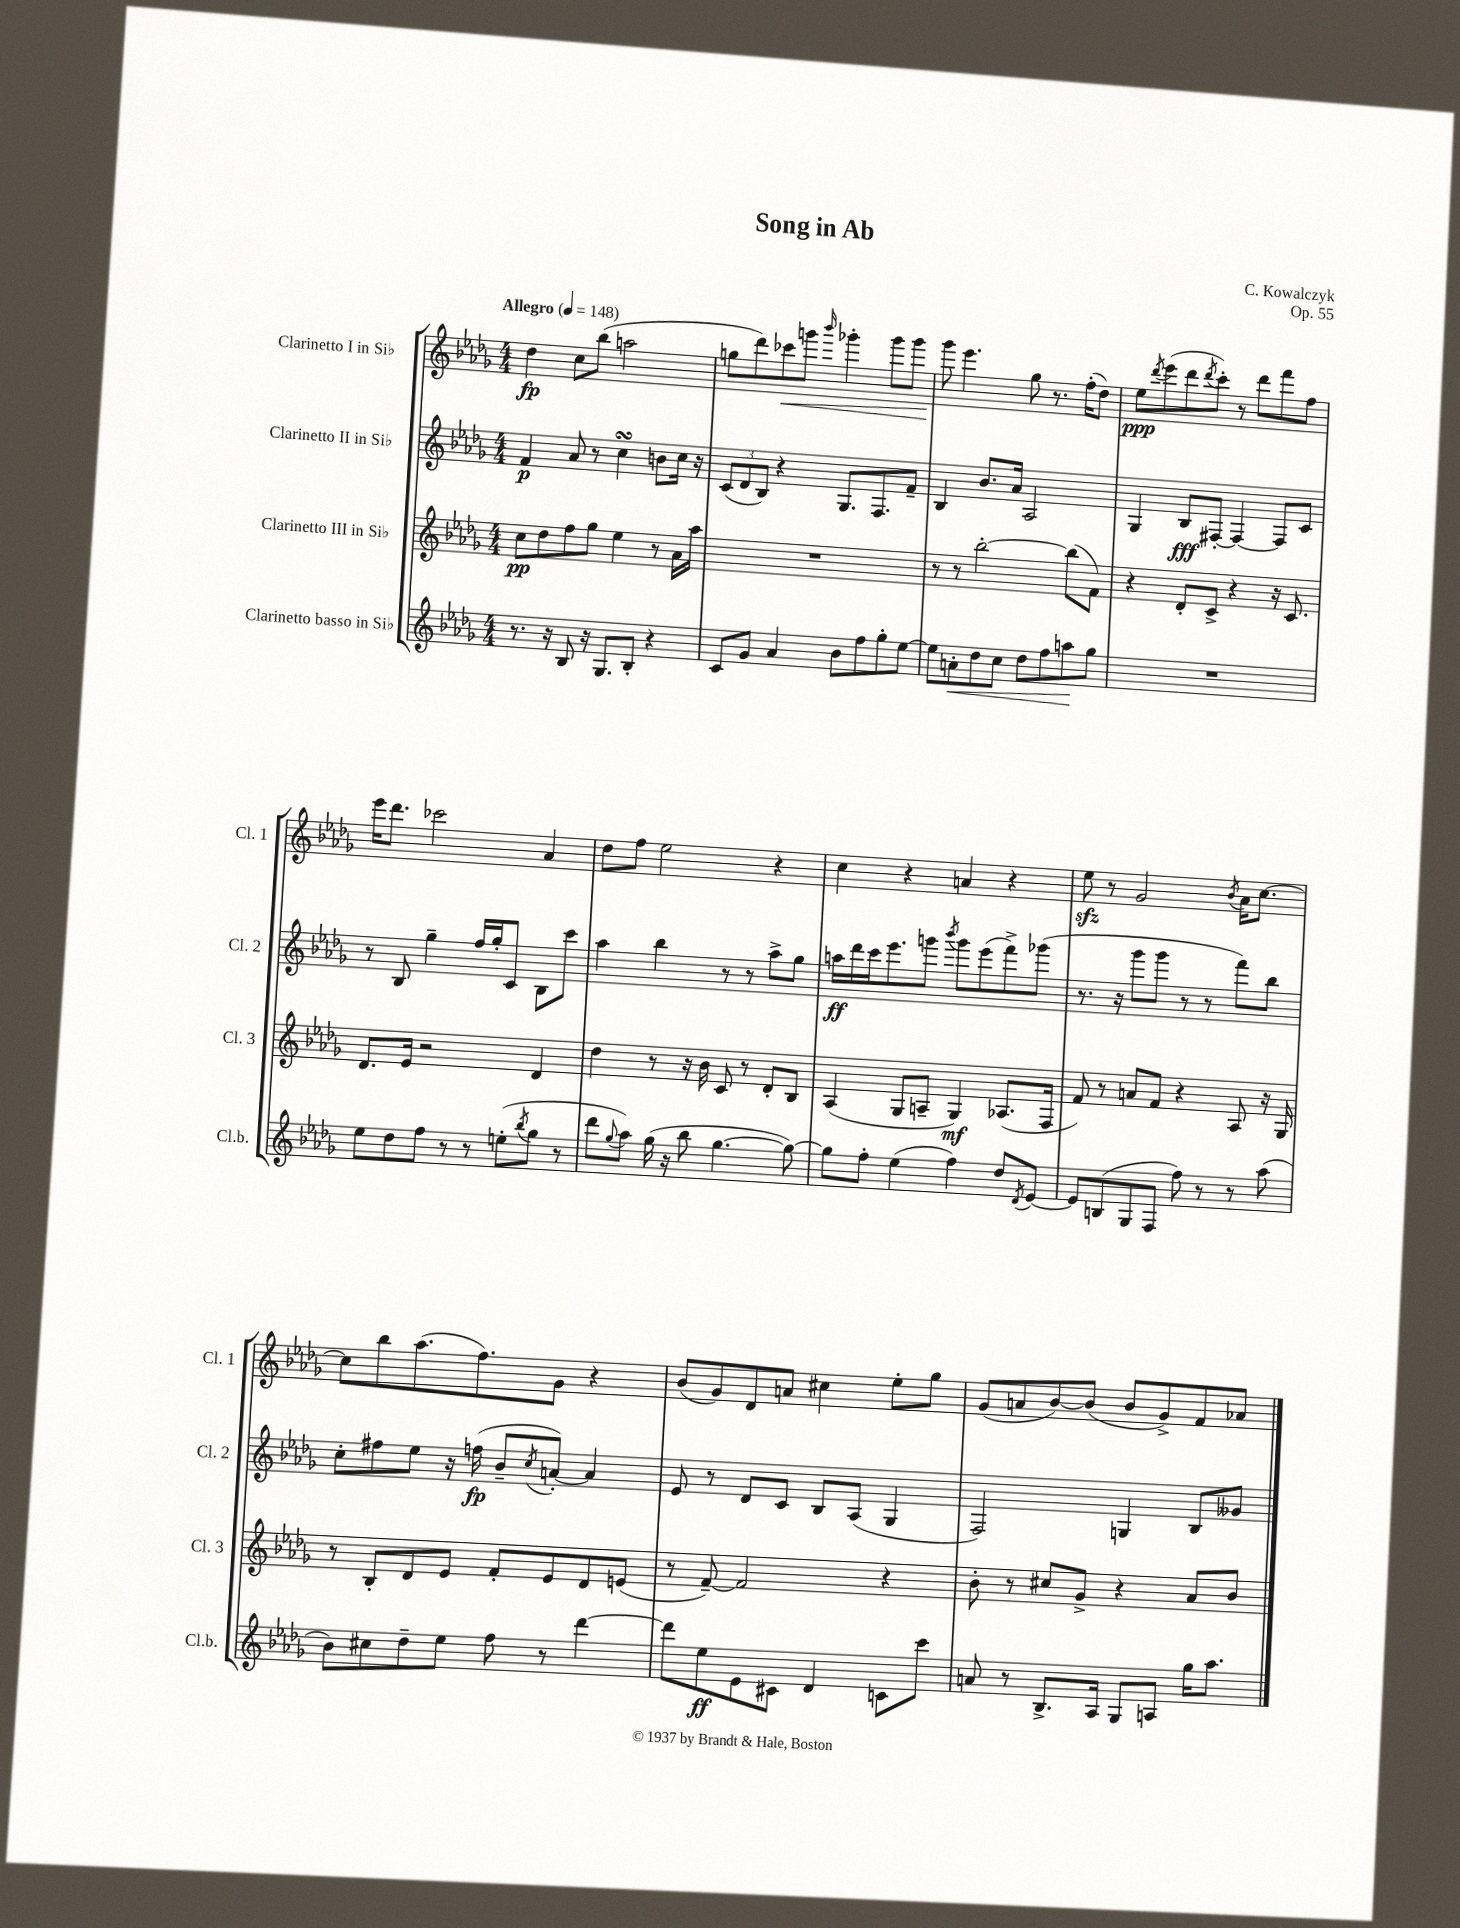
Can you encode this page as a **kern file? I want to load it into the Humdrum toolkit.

**kern	**dynam	**kern	**dynam	**kern	**dynam	**kern	**dynam
*part4	*part4	*part3	*part3	*part2	*part2	*part1	*part1
*staff4	*staff4	*staff3	*staff3	*staff2	*staff2	*staff1	*staff1
*I"Clarinetto basso in Si♭	*	*I"Clarinetto III in Si♭	*	*I"Clarinetto II in Si♭	*	*I"Clarinetto I in Si♭	*
*I'Cl.b.	*	*I'Cl. 3	*	*I'Cl. 2	*	*I'Cl. 1	*
*clefG2	*	*clefG2	*	*clefG2	*	*clefG2	*
*k[b-e-a-d-g-]	*	*k[b-e-a-d-g-]	*	*k[b-e-a-d-g-]	*	*k[b-e-a-d-g-]	*
*M4/4	*	*M4/4	*	*M4/4	*	*M4/4	*
*MM148	*	*MM148	*	*MM148	*	*MM148	*
=1	=1	=1	=1	=1	=1	=1	=1
!	!	!	!	!	!	!LO:TX:a:B:t=Allegro	!
8.r	.	8cc\L	pp	4f/	p	4dd-\	fp
.	.	8dd-\	.	.	.	.	.
16r	.	.	.	.	.	.	.
8B-/	.	8ff\	.	8a-/	.	8cc\L	.
16r	.	8gg-\J	.	8r	.	(8bb-\J	.
8.G-/L	.	.	.	.	.	.	.
.	.	4ee-\	.	4ccsSsS\	.	2aan\	.
8B-'/J	.	.	.	.	.	.	.
4r	.	8r	.	8bn\L	.	.	.
.	.	16a-\LL	.	16cc\Jk	.	.	.
.	.	16aa-\JJ	.	16r	.	.	.
=2	=2	=2	=2	=2	=2	=2	=2
8c/L	.	1r	.	(12c/L	.	8ggn\L	.
.	.	.	.	12d-/	.	.	.
8g-/J	.	.	.	.	.	8ddd-\)	.
.	.	.	.	12B-/J)	.	.	.
!	!	!	!	!	!	!	!LO:HP:b
4a-/	.	.	.	4r	.	8ccc-X\	<
.	.	.	.	.	.	8gggn\J	.
.	.	.	.	.	.	16qqbbb-/	.
8b-\L	.	.	.	8.G-/L	.	4ggg-X'\	.
8ff\	.	.	.	.	.	.	.
.	.	.	.	8.F/	.	.	.
8gg-'\	.	.	.	.	.	8ggg-\L	.
[8ee-\J	.	.	.	8f~/J	.	8ggg-\J	.
=3	=3	=3	=3	=3	=3	=3	=3
8ee-\L]	.	8r	.	4B-/	.	8ggg-\	.
!	!LO:HP:b	!	!	!	!	!	!
8an'\	<	8r	.	.	.	4.eee-\	[
8dd-\	.	[2bb-'\	.	8.b-/L	.	.	.
8cc\J	.	.	.	.	.	.	.
.	.	.	.	16a-/Jk	.	.	.
8dd-\L	.	.	.	2A-/	.	8gg-\	.
8ff\	.	.	.	.	.	8.r	.
8aan\	.	(8bb-\L]	.	.	.	.	.
.	.	.	.	.	.	(16ff'\KL	.
8gg-\J	[	8f\J)	.	.	.	8dd-\J)	.
=4	=4	=4	=4	=4	=4	=4	=4
1r	.	4r	.	4G-/	.	8ee-\L	ppp
.	.	.	.	.	.	8qddd-/	.
.	.	.	.	.	.	(8eee-\	.
.	.	8d-'/L	.	8B-/L	fff	8ddd-\	.
.	.	.	.	.	.	8qddd-/	.
.	.	8c^/J	.	[8F#X'/J	.	8ccc'\J)	.
.	.	4r	.	4F#/_	.	8r	.
.	.	.	.	.	.	8ddd-\L	.
.	.	16r	.	8F#/L]	.	8fff\	.
.	.	8.c/	.	.	.	.	.
.	.	.	.	8c/J	.	8ff\J	.
!!LO:LB:g=z
=5	=5	=5	=5	=5	=5	=5	=5
8ee-\L	.	8.d-/L	.	8r	.	16eee-\KL	.
.	.	.	.	.	.	8.ddd-\J	.
8dd-\	.	.	.	8B-/	.	.	.
.	.	16e-/Jk	.	.	.	.	.
8ff\J	.	2r	.	4gg-~\	.	2ccc-X\	.
8r	.	.	.	.	.	.	.
8r	.	.	.	16ff/LL	.	.	.
.	.	.	.	16gg-'/J	.	.	.
(8een'\L	.	.	.	8c/J	.	.	.
8qbb-/	.	.	.	.	.	.	.
8gg-\J	.	4d-/	.	8B-\L	.	4a-/	.
8r	.	.	.	8ccc\J	.	.	.
=6	=6	=6	=6	=6	=6	=6	=6
8ddd-\L	.	4dd-\	.	4aa-\	.	8dd-\L	.
8qqgg-/	.	.	.	.	.	.	.
8aa-\J)	.	.	.	.	.	8ff\J	.
(16gg-\	.	8r	.	4bb-\	.	2ee-\	.
16r	.	.	.	.	.	.	.
8bb-\	.	16r	.	.	.	.	.
.	.	16b-\	.	.	.	.	.
[4.gg-\	.	8c/	.	8r	.	.	.
.	.	8r	.	8r	.	.	.
.	.	8d-'/L	.	8aa-^\L	.	4r	.
8gg-\_)	.	8B-/J	.	8gg-\J	.	.	.
=7	=7	=7	=7	=7	=7	=7	=7
8gg-\L]	.	(4A-/	.	16aan\LL	ff	4cc\	.
.	.	.	.	16ddd-\	.	.	.
8ff'\J	.	.	.	16ccc\J	.	.	.
.	.	.	.	8.eee-\	.	.	.
(4ee-\	.	8G-/L	.	.	.	4r	.
.	.	8An~/J	.	8gggn\J	.	.	.
.	.	.	.	8qbbb-/	.	.	.
4ff\)	.	4G-/)	mf	8ggg\L	.	4an/	.
.	.	.	.	(8eee-\	.	.	.
8dd-/L	.	(8.A-X/L	.	8fff^\)	.	4r	.
8qd-/	.	.	.	.	.	.	.
[8e-/J	.	.	.	(8ggg-X\J	.	.	.
.	.	16F/Jk	.	.	.	.	.
=8	=8	=8	=8	=8	=8	=8	=8
8e-/L]	.	8f/)	.	8.r	.	8ee-zz\	.
(8Bn/	.	8r	.	.	.	8r	.
.	.	.	.	16r	.	.	.
8G-/	.	8an/L	.	8ggg-\L	.	2g-/	.
8F/J	.	8f/J	.	8ggg-\J	.	.	.
8ff\)	.	4r	.	8r	.	.	.
8r	.	.	.	8r	.	.	.
.	.	.	.	.	.	8qb-/	.
8r	.	8A-/	.	8fff\L)	.	16a-\KL	.
.	.	.	.	.	.	[8.cc\J	.
(8aa-\	.	16r	.	8bb-\J	.	.	.
.	.	16G-/	.	.	.	.	.
!!LO:LB:g=z
=9	=9	=9	=9	=9	=9	=9	=9
8b-\L)	.	8r	.	8cc'\L	.	8cc\L]	.
8cc#X\	.	8B-'/L	.	8ff#X\	.	8bb-\	.
8dd-~\	.	8d-/	.	8ee-\J	.	(8.aa-\	.
8ee-\J	.	8e-/J	.	16r	.	.	.
.	.	.	.	(16ffn\	fp	8.ff\)	.
8ff\	.	8f'/L	.	8b-~/L	.	.	.
.	.	.	.	8qcc/	.	.	.
8r	.	8e-/	.	[8an'/J)	.	8g-\J	.
[4ddd-\	.	8d-/	.	4a/]	.	4r	.
.	.	(8en/J	.	.	.	.	.
=10	=10	=10	=10	=10	=10	=10	=10
8ddd-\L]	.	8r	.	8e-/	.	(8b-/L	.
8ee-\	ff	[8f~/)	.	8r	.	8g-/)	.
8e-\	.	2f/]	.	8d-/L	.	8d-/	.
8c#X\J	.	.	.	8c/J	.	8an/J	.
4d-/	.	.	.	8B-/L	.	4cc#X\	.
.	.	.	.	(8A-/J	.	.	.
8cn\L	.	4r	.	4G-/	.	8ee-'\L	.
8ccc\J	.	.	.	.	.	8gg-\J	.
=11	=11	=11	=11	=11	=11	=11	=11
8an/	.	8b-'\	.	2F/)	.	(8g-/L	.
8r	.	8r	.	.	.	8an/	.
8.B-^/L	.	8cc#X/L	.	.	.	[8b-/)	.
.	.	8g-^/J	.	.	.	(8b-/J]	.
16A-/Jk	.	.	.	.	.	.	.
8G-/L	.	4r	.	4Gn/	.	8b-/L	.
8An/J	.	.	.	.	.	8g-^/)	.
16gg-\KL	.	8a-/L	.	8B-/L	.	8f/	.
8.aa-\J	.	.	.	.	.	.	.
.	.	8b-/J	.	8g--X/J	.	8a-X/J	.
==	==	==	==	==	==	==	==
*-	*-	*-	*-	*-	*-	*-	*-
